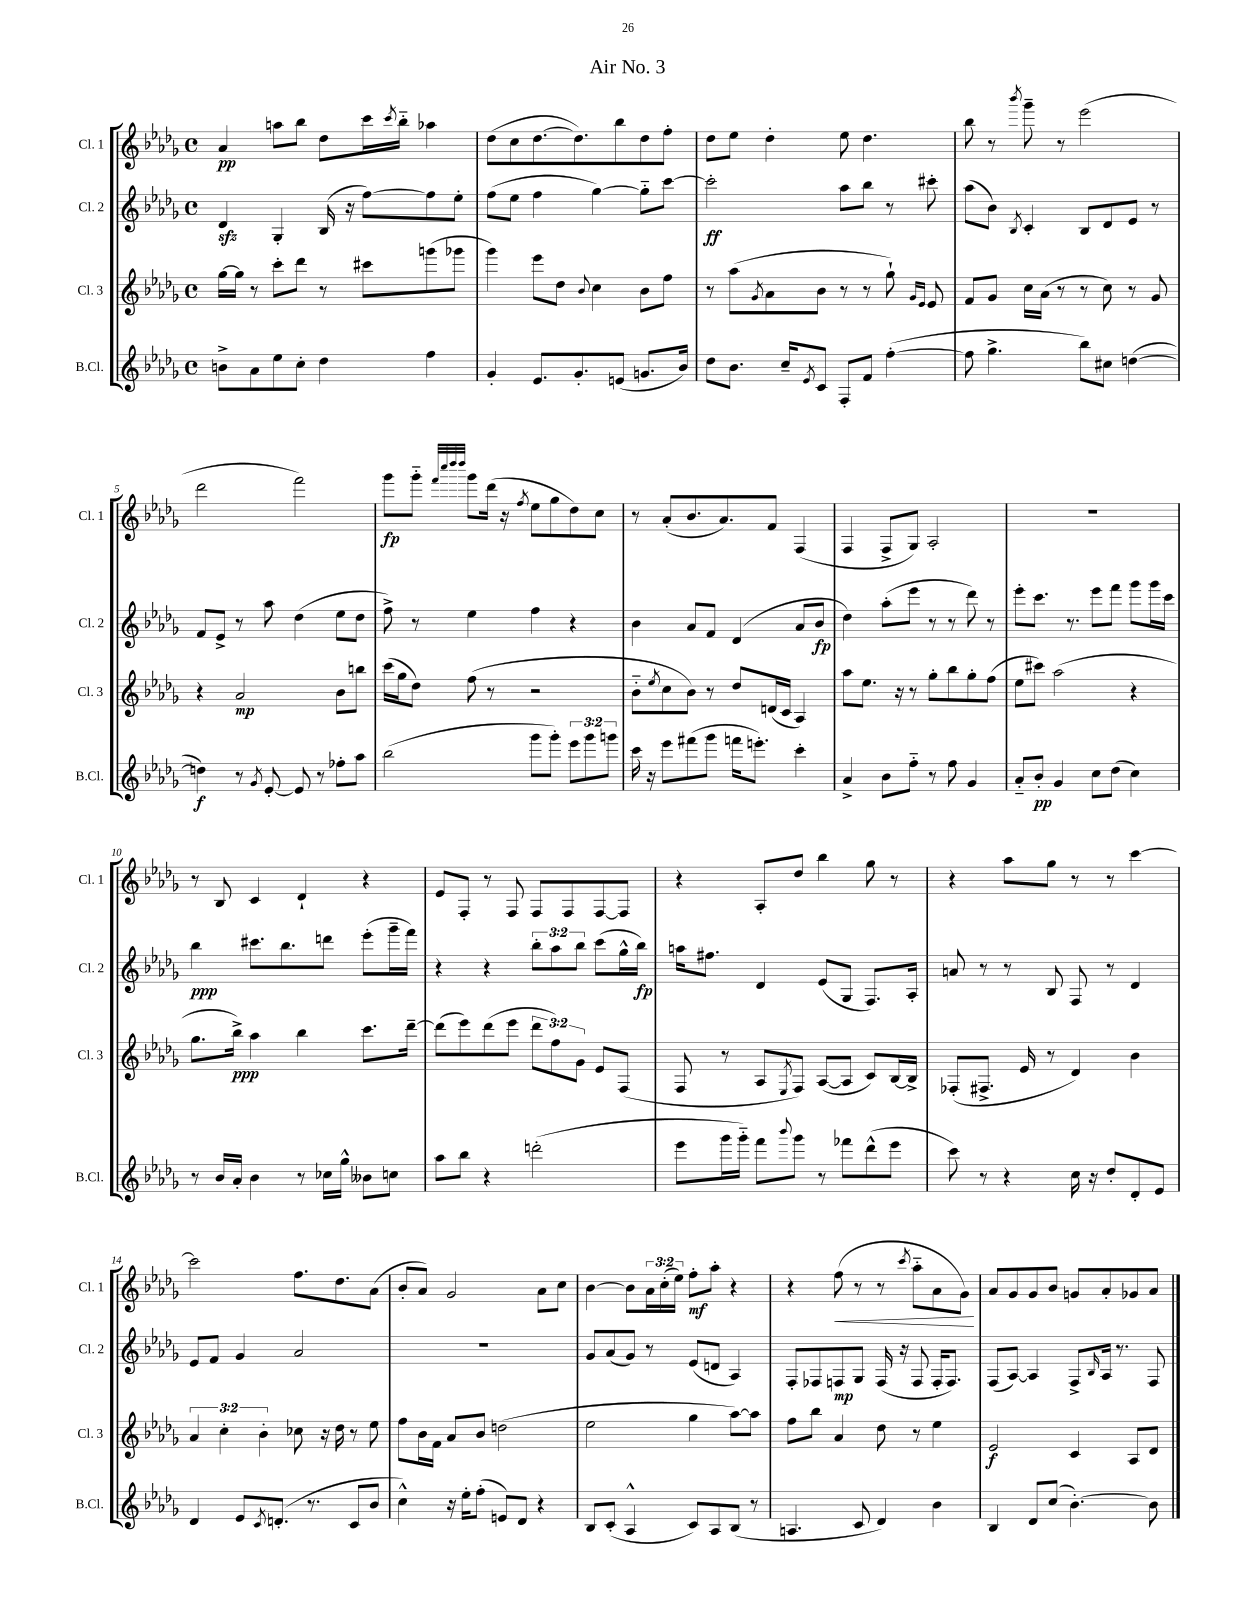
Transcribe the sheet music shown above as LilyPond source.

\header { title = "Air No. 3" }
<<
\new StaffGroup <<
\new Staff = "s0" \with { instrumentName = "Cl. 1" shortInstrumentName = "Cl. 1" } {
    \clef treble \key des \major \defaultTimeSignature \time 4/4 \override Staff.TupletNumber.text = #tuplet-number::calc-fraction-text
    aes'4\pp a''8 bes''8 des''8 c'''16 \acciaccatura { c'''8 } bes''16-_ aes''4 |
    des''8( c''8 des''8.~ des''8.) bes''8 des''8 f''8-. |
    des''8 ees''8 des''4-. ees''8 des''4. |
    bes''8 r8 \acciaccatura { bes'''8 } ges'''8-- r8 ees'''2( |
    des'''2 f'''2) |
    ges'''8\fp ges'''8-_ \grace { f'''32 c''''32 des''''32 des''''32 } ges'''8 des'''16( r16 \acciaccatura { f''8 } ees''8 ges''8 des''8) c''8 |
    r8 aes'8-.( bes'8. aes'8.) f'8 f4( |
    f4 f8-> ges8) aes2-. |
    R1 |
    r8 bes8 c'4 des'4-! r4 |
    ees'8 f8-. r8 f8 f8 f8 f8~ f8 |
    r4 aes8-. des''8 bes''4 ges''8 r8 |
    r4 aes''8 ges''8 r8 r8 c'''4~ |
    c'''2 f''8. des''8. aes'8( |
    bes'8-. aes'8) ges'2 aes'8 c''8 |
    bes'4~ bes'8 \tuplet 3/2 { aes'16 c''16-.( ees''16) } f''8-.\mf aes''8-. r4 |
    r4 f''8\<( r8 r8 \acciaccatura { c'''8 } aes''8-_ aes'8 ges'8\!) |
    aes'8 ges'8 ges'8 bes'8 g'8 aes'8-. ges'8 aes'8 \bar "|." |
}
\new Staff = "s1" \with { instrumentName = "Cl. 2" shortInstrumentName = "Cl. 2" } {
    \clef treble \key des \major \defaultTimeSignature \time 4/4 \override Staff.TupletNumber.text = #tuplet-number::calc-fraction-text
    des'4\sfz ges4-. bes16( r16 f''8~) f''8 ees''8-. |
    f''8( ees''8 f''4 ges''4~) ges''8-_ c'''8~ |
    c'''2-.\ff aes''8 bes''8 r8 cis'''8-. |
    aes''8( bes'8) \acciaccatura { bes8 } c'4-. bes8 des'8 ees'8 r8 |
    f'8 ees'8-> r8 aes''8 des''4( ees''8 des''8 |
    f''8->) r8 ees''4 f''4 r4 |
    bes'4 aes'8 f'8 des'4( aes'8 bes'8\fp |
    des''4) aes''8-.( ees'''8 r8 r8 des'''8) r8 |
    ees'''8-. c'''8. r8. ees'''8 f'''8 ges'''8 ges'''16 c'''16 |
    bes''4\ppp cis'''8. bes''8. d'''8 ees'''8-.( ges'''16-- f'''16) |
    r4 r4 \tuplet 3/2 { bes''8-. aes''8 bes''8 } c'''8( ges''16-^ bes''16\fp) |
    a''16 fis''8. des'4 ees'8( ges8 f8.) aes16-. |
    a'8 r8 r8 bes8 f8 r8 des'4 |
    ees'8 f'8 ges'4 aes'2 |
    R1 |
    ges'8 aes'8( ges'8) r8 ees'8( d'8 aes4) |
    f8-. fes8 f8\mp ges8 f16( r16 f8 f16-. f8.) |
    f8( aes8~) aes4 f8-> \grace { bes16 } aes16 r8. f8 \bar "|." |
}
\new Staff = "s2" \with { instrumentName = "Cl. 3" shortInstrumentName = "Cl. 3" } {
    \clef treble \key des \major \defaultTimeSignature \time 4/4 \override Staff.TupletNumber.text = #tuplet-number::calc-fraction-text
    ges''16~ ges''16 r8 c'''8-. des'''8 r8 cis'''8 g'''8( ges'''8 |
    ges'''4) ees'''8 des''8 \appoggiatura { bes'8 } c''4 bes'8 f''8 |
    r8 aes''8( \acciaccatura { ges'8 } aes'8 bes'8 r8 r8 ges''8-!) \grace { ges'16 ees'16 } ees'8 |
    f'8 ges'8 c''16 aes'16( r8 r8 c''8) r8 ges'8 |
    r4 aes'2\mp bes'8 b''8 |
    c'''16( ges''16 des''8) f''8( r8 r2 |
    bes'8-_ \acciaccatura { ees''8 } c''8 bes'8) r8 des''8 d'16( c'16 aes4) |
    aes''8 ees''8. r16 r8 ges''8-. bes''8 ges''8-. f''8( |
    ees''8 cis'''8) aes''2( r4 |
    ges''8. bes''16->\ppp) aes''4 bes''4 c'''8. des'''16~-- |
    des'''8( ees'''8) des'''8( ees'''8 \tuplet 3/2 { des'''8 f''8) ges'8 } ees'8 f8( |
    f8 r8 aes8 \acciaccatura { ees8 } f8) aes8~( aes8 c'8) bes16~ bes16-> |
    fes8-.( fis8.-> ees'16 r8 des'4) bes'4 |
    \tuplet 3/2 { aes'4 c''4-. bes'4-. } ces''8 r16 des''16 r8 ees''8 |
    f''8 bes'16 f'16 aes'8 bes'8 d''2( |
    ees''2 ges''4 aes''8~) aes''8 |
    f''8 bes''8 aes'4 des''8 r8 ees''4 |
    ees'2\f c'4 aes8 des'8 \bar "|." |
}
\new Staff = "s3" \with { instrumentName = "B.Cl." shortInstrumentName = "B.Cl." } {
    \clef treble \key des \major \defaultTimeSignature \time 4/4 \override Staff.TupletNumber.text = #tuplet-number::calc-fraction-text
    b'8-> aes'8 ees''8 c''8-. des''4 f''4 |
    ges'4-. ees'8. ges'8.-. e'8( g'8. bes'16) |
    des''8 bes'8. c''16-- \acciaccatura { ees'8 } c'8 f8-. f'8 f''4~-.( |
    f''8 ges''4.-> bes''8) cis''8 d''4~( |
    d''4\f) r8 \acciaccatura { ges'8 } ees'8~-. ees'8 r8 fes''8-. aes''8 |
    bes''2( ges'''8 ges'''8-.) \tuplet 3/2 { ees'''8 ges'''8 g'''8 } |
    c'''16 r16 ees'''8 fis'''8( ges'''8 f'''16 e'''8.-.) c'''4-. |
    aes'4-> bes'8 f''8-_ r8 f''8 ges'4 |
    aes'8-_ bes'8-.\pp ges'4 c''8 des''8( c''4) |
    r8 bes'16 aes'16-. bes'4 r8 ces''16 ges''16-^ beses'8 c''8 |
    aes''8 bes''8 r4 d'''2-.( |
    ees'''8 ges'''16 ges'''16-_) f'''8 \appoggiatura { bes'''8 } ges'''8 r8 fes'''8 des'''8-^( ees'''8 |
    c'''8) r8 r4 c''16 r16 des''8-. des'8-. ees'8 |
    des'4 ees'8 \acciaccatura { c'8 } d'8.-.( r8. c'8 bes'8 |
    c''4-^) r16 ees''16-. f''8-.( e'8) des'8 r4 |
    bes8 c'8-.( aes4-^ c'8) aes8 bes8( r8 |
    a4. c'8 des'4) bes'4 |
    bes4 des'8 c''8( bes'4.~-.) bes'8 \bar "|." |
}
>>
>>
